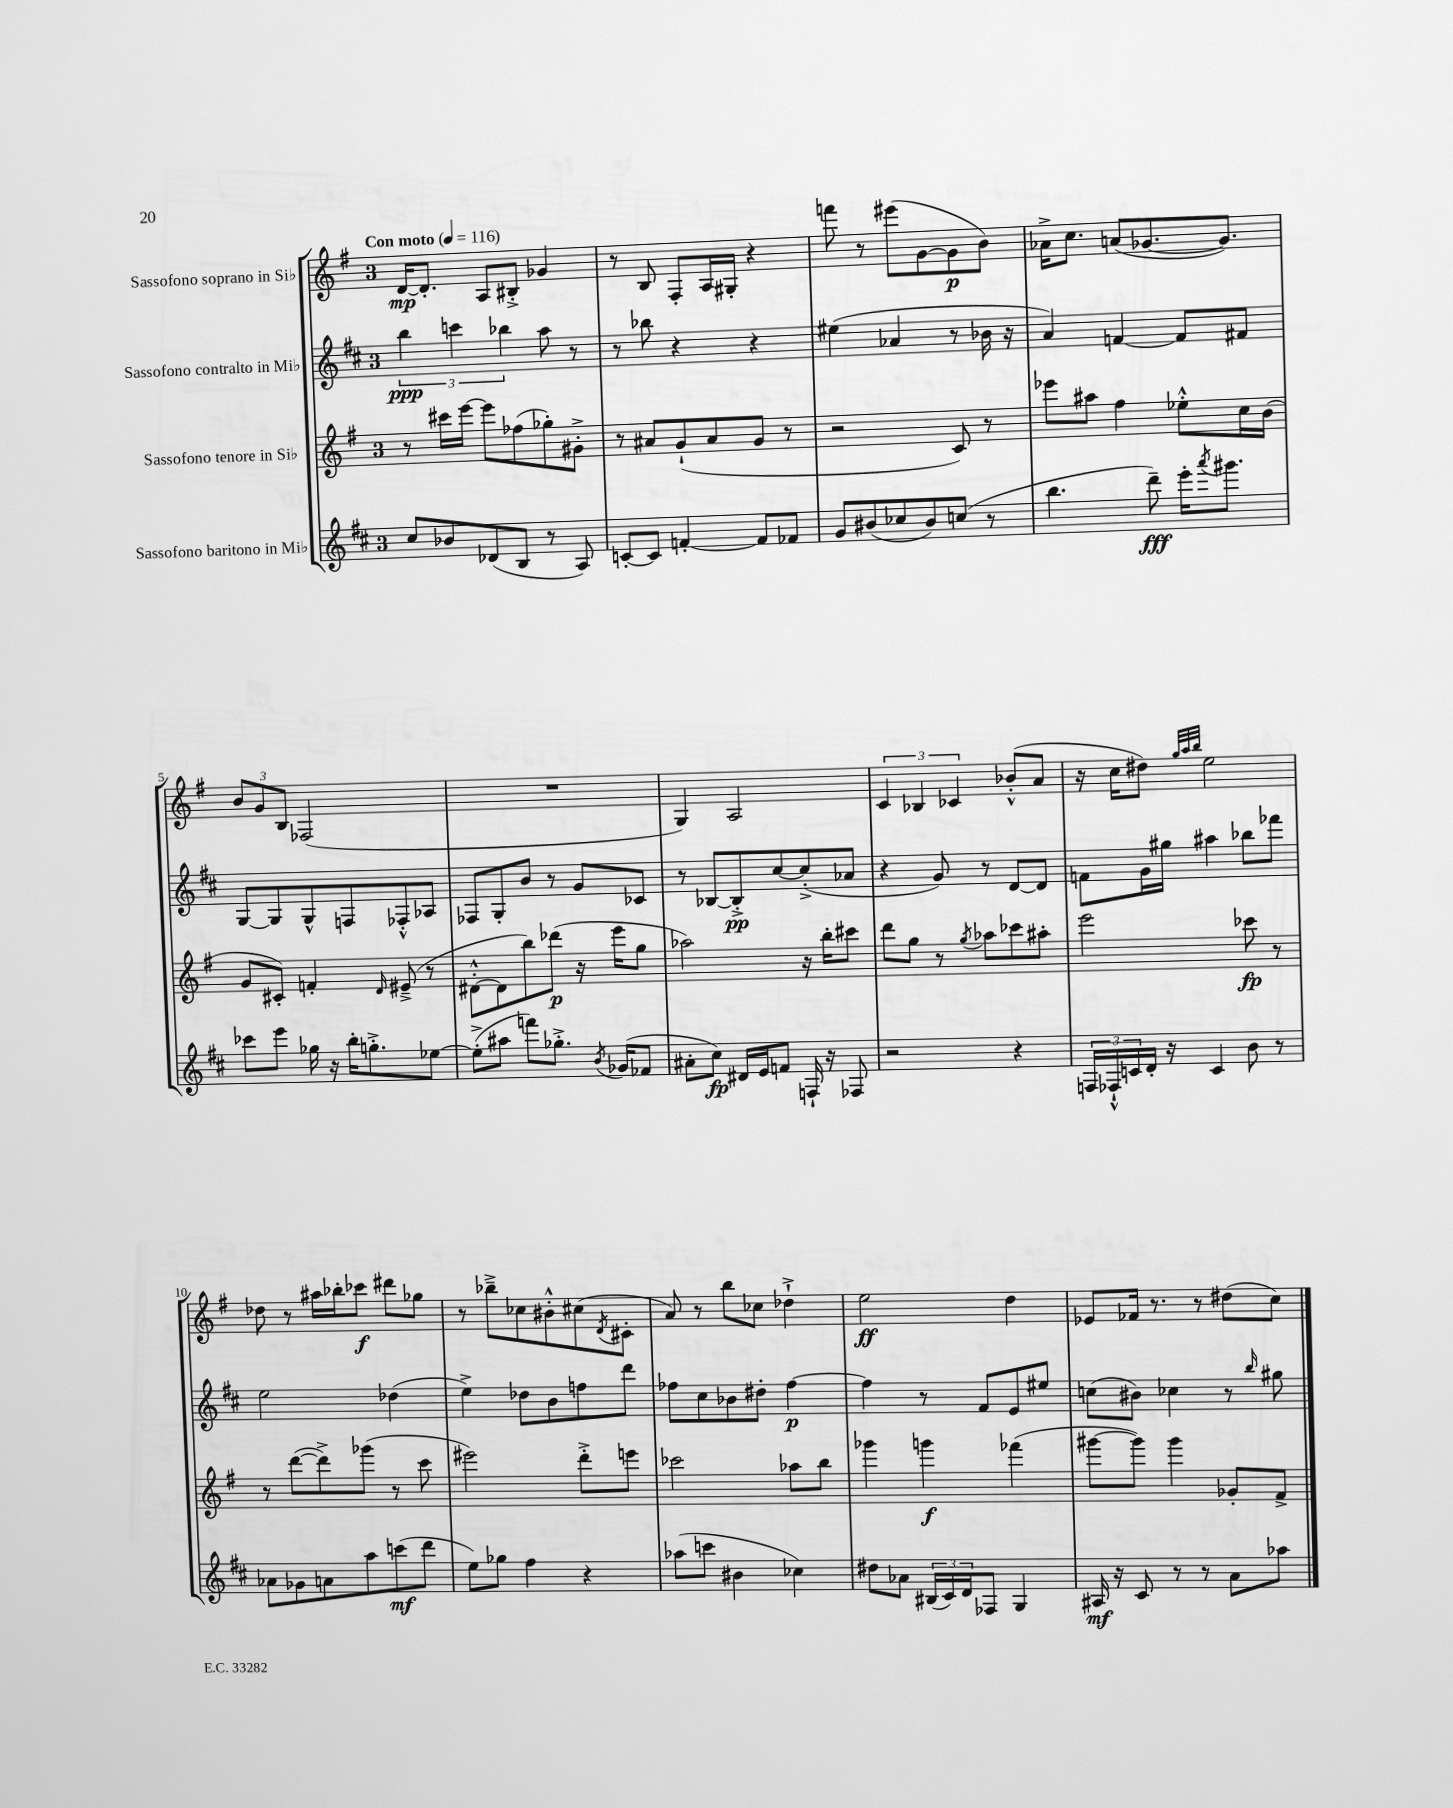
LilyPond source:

<<
\new StaffGroup <<
\new Staff = "s0" \with { instrumentName = "Sassofono soprano in Sib" } {
    \clef treble \key g \major \once \override Staff.TimeSignature.style = #'single-digit \time 3/4 \tempo "Con moto" 4 = 116
    d'16~\mp d'8.-. a8 bis8-.-> ges'4 |
    r8 b8 fis8-. a16 gis16-. r4 |
    f'''8 r8 eis'''8( g'8~ g'8\p b'8) |
    aes'16-> c''8. a'8( ges'8.~ ges'8.) |
    \tuplet 3/2 { b'8 g'8 b8 } fes2( |
    R2. |
    g4) a2 |
    \tuplet 3/2 { c'4 bes4 ces'4 } bes'8-.-^( a'8 |
    r16 c''16 dis''8) \grace { g''32 a''32 b''32 } e''2 |
    des''8 r8 ais''16 bes''16-. ces'''8\f dis'''8 ges''8 |
    r8 bes''8---> ces''8 bis'8-.-^ cis''8( \acciaccatura { d'8 } cis'8-. |
    a'8) r8 b''8 ces''8 des''4-!-> |
    e''2\ff d''4 |
    ees'8 fes'16 r8. r8 dis''8( c''8) \bar "|." |
}
\new Staff = "s1" \with { instrumentName = "Sassofono contralto in Mib" } {
    \clef treble \key d \major \once \override Staff.TimeSignature.style = #'single-digit \time 3/4
    \tuplet 3/2 { b''4\ppp c'''4 bes''4 } a''8 r8 |
    r8 bes''8 r4 r4 |
    eis''4( aes'4 r8 bes'16 r16 |
    a'4) f'4~ f'8 fis'8 |
    g8~ g8 g8-^ f8 fes8-.-^ aes8 |
    fes8 g8-. b'8 r8 g'8 ces'8 |
    r8 bes8~ bes8-.->\pp cis''8~ cis''8-.->( aes'8 |
    r4 g'8) r8 d'8~ d'8 |
    f'8 g'16 gis''16 ais''4 bes''8 fes'''8 |
    e''2 des''4( |
    e''4->) des''8 b'8 f''8 d'''8 |
    fes''8 cis''8 bes'8 dis''8-. fes''4~\p |
    fes''4 r8 fis'8 e'8 eis''8 |
    c''8( bis'8) ces''4 r8 \grace { b''16 } gis''8 \bar "|." |
}
\new Staff = "s2" \with { instrumentName = "Sassofono tenore in Sib" } {
    \clef treble \key g \major \once \override Staff.TimeSignature.style = #'single-digit \time 3/4
    r8 cis'''16 e'''16~ e'''8 fes''8( ges''8-.) gis'8-.-> |
    r8 ais'8 g'8-!( ais'8 g'8 r8 |
    r2 c'8) r8 |
    ees'''8 ais''8 fis''4 ees''8-.-^ c''16 b'16( |
    g'8 cis'8-.) f'4-. \grace { d'16 } eis'8--->( r8 |
    dis'8~-.-^ dis'8 b''8) des'''8\p( r16 e'''16 g''8 |
    aes''2) r16 b''16-. cis'''8 |
    d'''8 g''8 r8 \acciaccatura { g''8 } aes''8 ces'''8 ais''8-. |
    e'''2 ces'''8\fp r8 |
    r8 d'''8~( d'''8->) ges'''8( r8 c'''8 |
    eis'''2) d'''8-.-> e'''8 |
    ces'''2 aes''8 b''8 |
    ges'''4 g'''4\f fes'''4( |
    gis'''8~ gis'''8) gis'''4 ges'8-. fis'8-> \bar "|." |
}
\new Staff = "s3" \with { instrumentName = "Sassofono baritono in Mib" } {
    \clef treble \key d \major \once \override Staff.TimeSignature.style = #'single-digit \time 3/4
    cis''8 bes'8 des'8( b8 r8 a8) |
    c'8~-. c'8 f'4~-. f'8 fes'8 |
    g'8 bis'8( ces''8 bis'8) c''8( r8 |
    b''4. d'''8--\fff) e'''16-. \acciaccatura { a'''8 } gis'''8. |
    ces'''8 e'''8 ges''16 r16 b''16-. g''8.-.-> ees''8~ |
    ees''8-.->( ais''8 f'''8) ges''8.-.-> \acciaccatura { b'8 } ges'16( fes'8 |
    ais'8-. cis''8\fp) dis'16 e'16 f'8 f16-! r16 fes8 |
    r2 r4 |
    \tuplet 3/2 { f16 fes16-!-^ c'16 } d'16-. r16 c'4 b'8 r8 |
    aes'8 ges'8 a'8 a''8 c'''8\mf( d'''8 |
    e''8) ges''8 fis''4 r4 |
    aes''8( c'''8 bis'4 ces''4) |
    dis''8 aes'8 \tuplet 3/2 { bis16( cis'16) d'16 } fes8 g4 |
    ais16\mf r16 cis'8 r8 r8 a'8 aes''8 \bar "|." |
}
>>
>>
